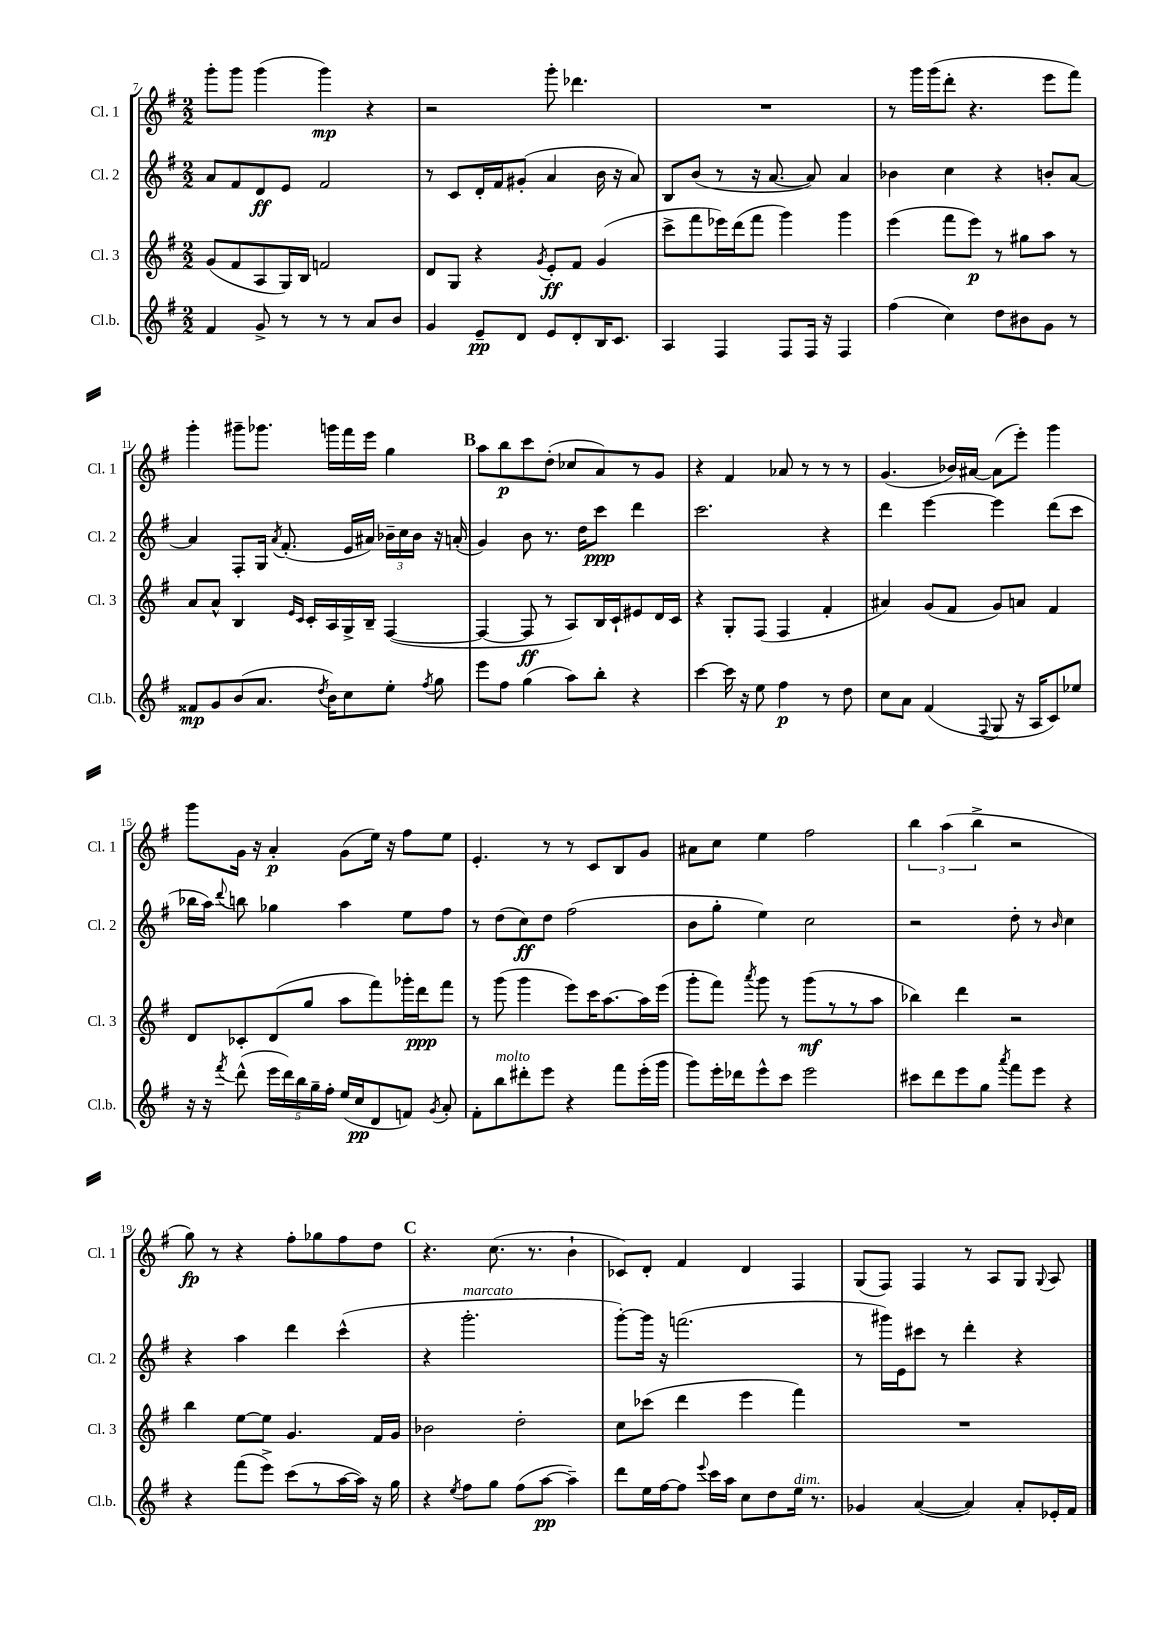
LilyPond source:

<<
\new StaffGroup <<
\new Staff = "s0" \with { instrumentName = "Cl. 1" shortInstrumentName = "Cl. 1" } {
    \clef treble \key g \major \numericTimeSignature \time 2/2
    \autoBeamOff g'''8[-. g'''8] g'''4( g'''4\mp) r4 |
    r2 g'''8-. des'''4. |
    R1 |
    r8 g'''16[ g'''16( d'''8]-. r4. e'''8[ fis'''8]) |
    g'''4-. gis'''8[-- ges'''8.] g'''16[ fis'''16 e'''16] g''4 |
    \mark \markup { \bold "B" } a''8[ b''8\p c'''8 d''8]-.( ces''8[ a'8) r8 g'8] |
    r4 fis'4 aes'8 r8 r8 r8 |
    g'4.( bes'16[) ais'16]~ ais'8[( e'''8]-.) g'''4 |
    g'''8[ g'16] r16 a'4-.\p g'8[( e''16]) r16 fis''8[ e''8] |
    e'4.-. r8 r8 c'8[ b8 g'8] |
    ais'8[ c''8] e''4 fis''2 |
    \tuplet 3/2 { b''4 a''4( b''4-> } r2 |
    g''8\fp) r8 r4 fis''8[-. ges''8 fis''8 d''8] |
    \mark \markup { \bold "C" } r4. c''8.( r8. b'4-! |
    ces'8[) d'8]-. fis'4 d'4 fis4 |
    g8[( fis8]) fis4 r8 a8[ g8] \appoggiatura { g8 } a8 \bar "|." |
}
\new Staff = "s1" \with { instrumentName = "Cl. 2" shortInstrumentName = "Cl. 2" } {
    \clef treble \key g \major \numericTimeSignature \time 2/2
    \autoBeamOff a'8[ fis'8 d'8\ff e'8] fis'2 |
    r8 c'8[ d'16-. fis'16 gis'8]-.( a'4 b'16 r16 a'8) |
    b8[ b'8]( r8 r16 a'8.~ a'8) a'4 |
    bes'4 c''4 r4 b'8[-. a'8]~ |
    a'4 fis8[-. g16] \acciaccatura { a'8 } fis'8.-.( e'16[ ais'16]) \tuplet 3/2 { bes'16[-- c''16 bes'16] } r16 a'16-.( |
    \mark \markup { \bold "B" } g'4) b'8 r8. d''16[ c'''8]\ppp d'''4 |
    c'''2. r4 |
    d'''4 e'''4~ e'''4 d'''8[( c'''8] |
    bes''16[ a''16]) \appoggiatura { d'''8 } b''8 ges''4 a''4 e''8[ fis''8] |
    r8 d''8[( c''8\ff) d''8] fis''2( |
    b'8[ g''8]-. e''4) c''2 |
    r2 d''8-. r8 \grace { b'16 } c''4 |
    r4 a''4 d'''4 c'''4-^( |
    \mark \markup { \bold "C" } r4 g'''2.-.^\markup { \italic "marcato" } |
    g'''8[~-.) g'''16] r16 f'''2.( |
    r8 gis'''16[) e'16 cis'''8] r8 d'''4-. r4 \bar "|." |
}
\new Staff = "s2" \with { instrumentName = "Cl. 3" shortInstrumentName = "Cl. 3" } {
    \clef treble \key g \major \numericTimeSignature \time 2/2
    \autoBeamOff g'8[( fis'8 a8 g16) b16] f'2 |
    d'8[ g8] r4 \acciaccatura { g'8 } e'8[-.\ff fis'8] g'4( |
    c'''8[-> fis'''8 ees'''16) d'''16( fis'''8] g'''4) g'''4 |
    e'''4( fis'''8[ e'''8]\p) r8 gis''8[ a''8] r8 |
    a'8[ a'8]-^ b4 \grace { e'16[ c'16] } c'16[-. a16 g16-> b16]-- fis4~( |
    \mark \markup { \bold "B" } fis4~ fis8\ff r8 a8[) b16 c'16-! eis'8 d'16 c'16] |
    r4 g8[-. fis8]( fis4 fis'4-. |
    ais'4) g'8[( fis'8] g'8[) a'8] fis'4 |
    d'8[ ces'8-. d'8( g''8] a''8[ fis'''8) ges'''16-. d'''16\ppp fis'''8] |
    r8 g'''8( g'''4 e'''8[) c'''16 a''8.~ a''16 e'''16]( |
    g'''8[-. fis'''8]) \acciaccatura { a'''8 } g'''8 r8 g'''8[\mf( r8 r8 a''8] |
    bes''4) d'''4 r2 |
    b''4 e''8[~ e''8] g'4. fis'16[ g'16] |
    \mark \markup { \bold "C" } bes'2 d''2-. |
    c''8[ ces'''8]( d'''4 e'''4 fis'''4) |
    R1 \bar "|." |
}
\new Staff = "s3" \with { instrumentName = "Cl.b." shortInstrumentName = "Cl.b." } {
    \clef treble \key g \major \numericTimeSignature \time 2/2
    \autoBeamOff fis'4 g'8-> r8 r8 r8 a'8[ b'8] |
    g'4 e'8[--\pp d'8] e'8[ d'8-. b16 c'8.] |
    a4 fis4 fis8[ fis16] r16 fis4 |
    fis''4( c''4) d''8[ bis'8 g'8] r8 |
    fisis'8[\mp g'8 b'8( a'8.] \acciaccatura { d''8 } b'16[) c''8 e''8]-. \acciaccatura { fis''8 } g''8 |
    \mark \markup { \bold "B" } e'''8[ fis''8] g''4( a''8[) b''8]-. r4 |
    c'''4~ c'''16 r16 e''8 fis''4\p r8 d''8 |
    c''8[ a'8] fis'4( \appoggiatura { fis8 } g8 r16 a16[ c'8) ees''8] |
    r16 r16 \acciaccatura { fis'''8 } d'''8-^( \tuplet 5/4 { e'''16[ d'''16) b''16 g''16-- fis''16]-. } e''16[( c''16\pp d'8 f'8]) \acciaccatura { g'8 } a'8-. |
    fis'8[-. b''8^\markup { \italic "molto" } dis'''8-. e'''8] r4 fis'''8[ e'''16-.( g'''16] |
    g'''8[) e'''16-. des'''16 e'''8-^ c'''8] e'''2 |
    cis'''8[ d'''8 e'''8 g''8] \acciaccatura { a'''8 } fis'''8[ e'''8] r4 |
    r4 fis'''8[( e'''8]->) c'''8[( r8 a''16~ a''16]) r16 g''16 |
    \mark \markup { \bold "C" } r4 \acciaccatura { e''8 } fis''8[ g''8] fis''8[( a''8]~\pp a''4--) |
    d'''8[ e''16 fis''16~ fis''8] \appoggiatura { e'''8 } c'''16[ a''16] c''8[ d''8 e''16]^\markup { \italic "dim." } r8. |
    ges'4 a'4~( a'4) a'8[-. ees'16-. fis'16] \bar "|." |
}
>>
>>
\layout { \context { \Score currentBarNumber = #7 } }
